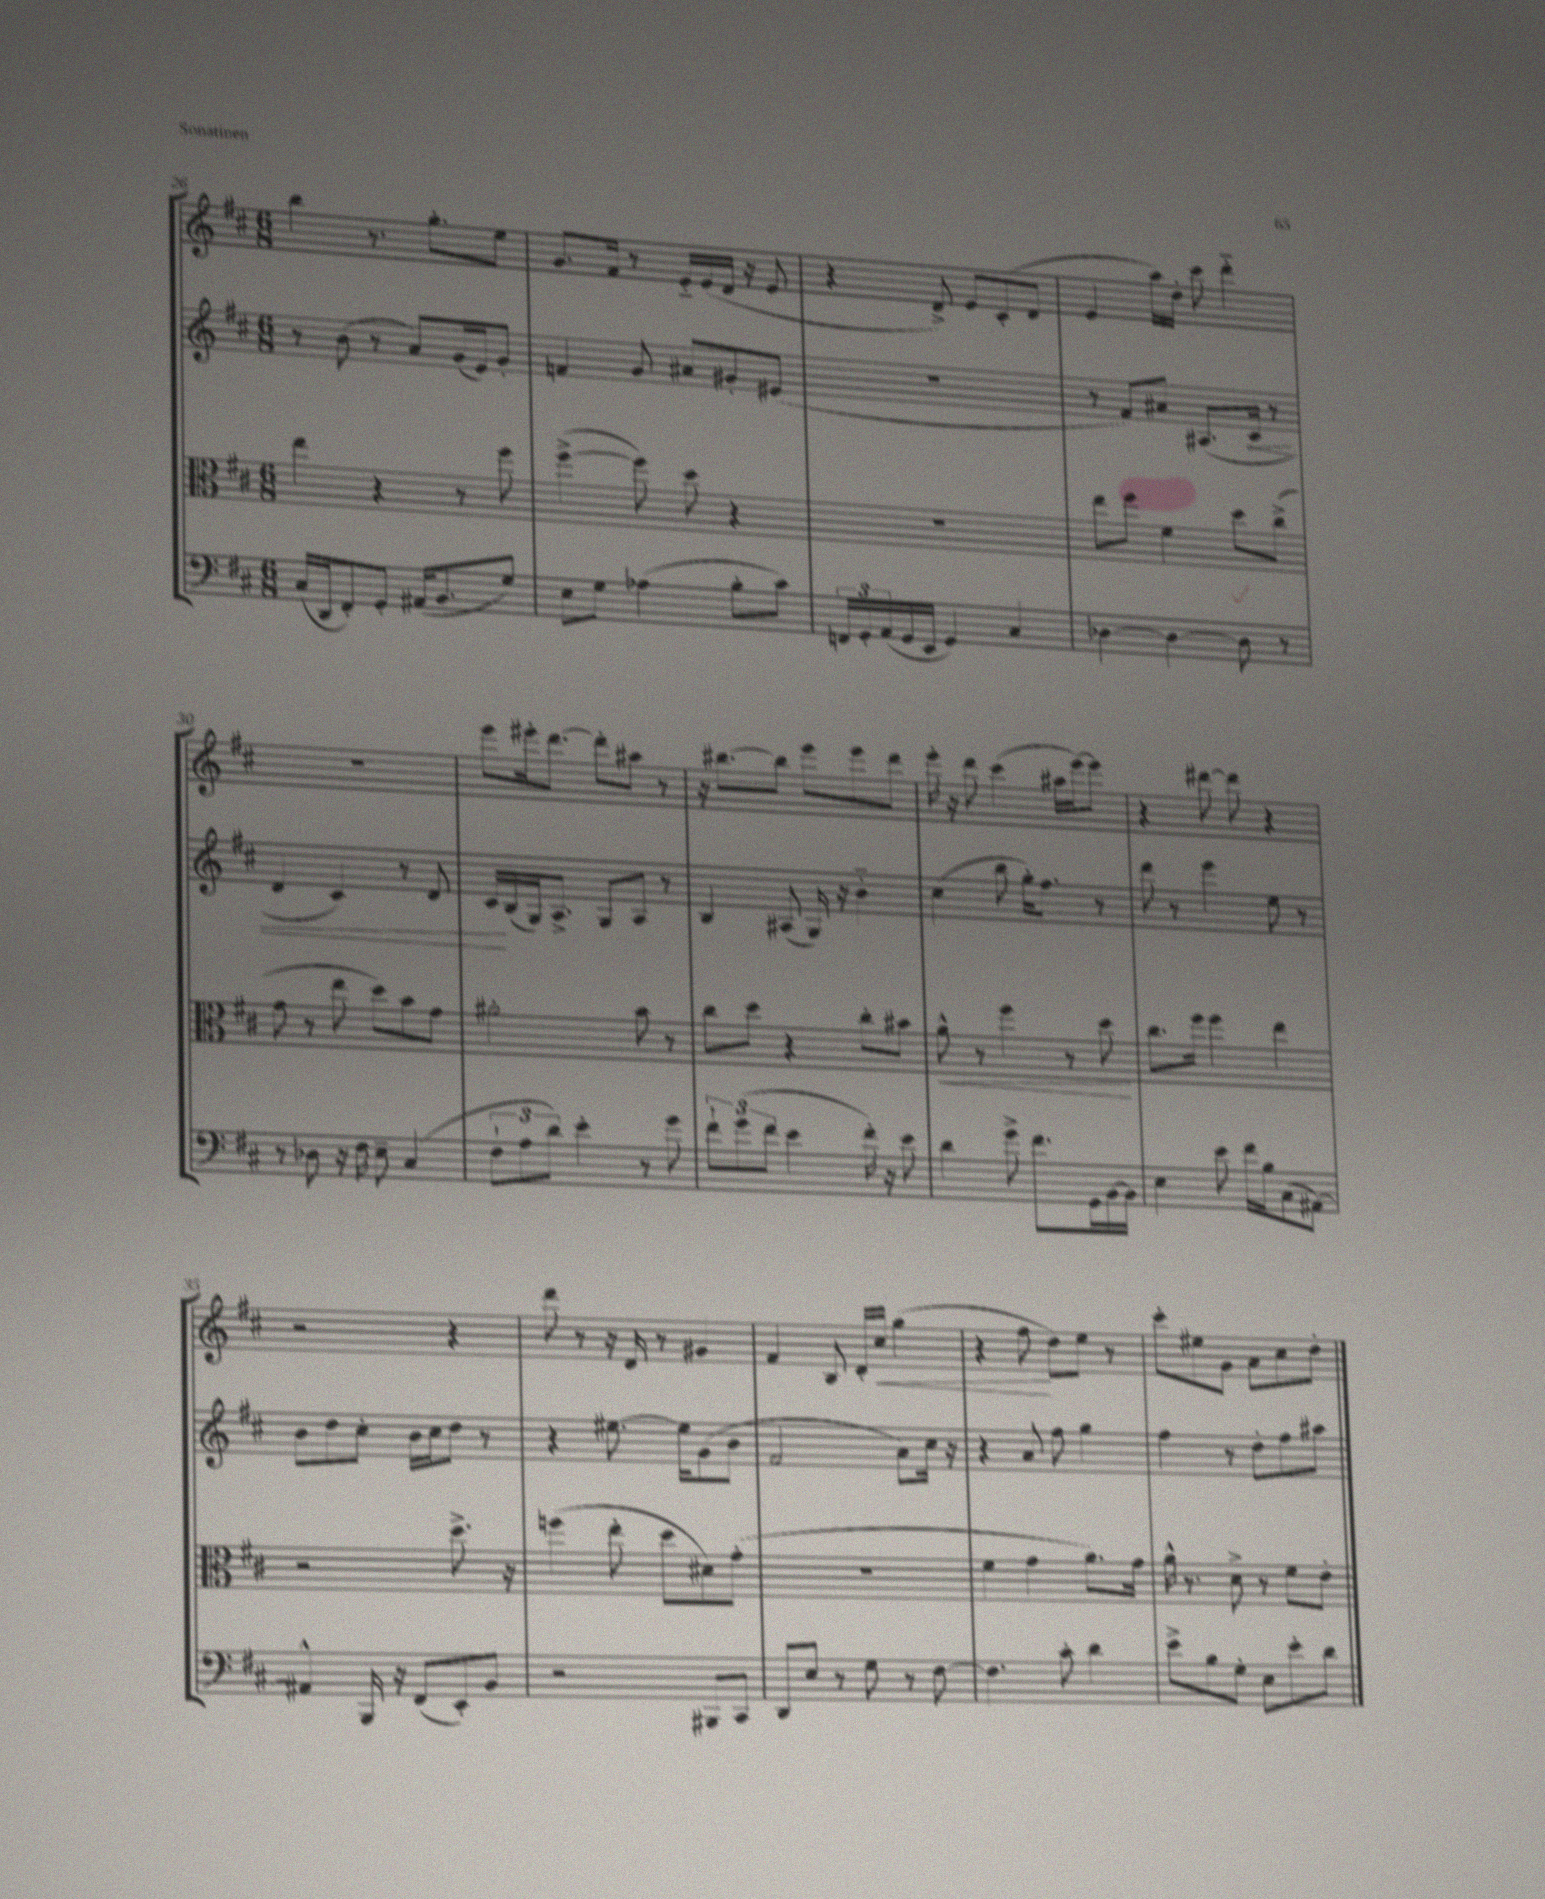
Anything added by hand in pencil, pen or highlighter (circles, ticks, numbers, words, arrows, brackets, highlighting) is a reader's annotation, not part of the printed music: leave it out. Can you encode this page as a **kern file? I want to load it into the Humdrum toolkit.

**kern	**kern	**kern	**kern
*staff4	*staff3	*staff2	*staff1
*clefF4	*clefC3	*clefG2	*clefG2
*k[f#c#]	*k[f#c#]	*k[f#c#]	*k[f#c#]
*M6/8	*M6/8	*M6/8	*M6/8
(16C#/LL	4ee\	8r	4bb\
16DD/J	.	.	.
8FF#'/)	.	(8b\	.
8GG'/J	4r	8r	8.r
(16AA#/LK	.	8a/L)	.
8.BB/	.	.	8.gg'\L
.	8r	(16g/L	.
.	.	16e/J)	.
8G/J)	8ff#\	8g'/J	8ee\J
=	=	=	=
8E\L	([4ff#^\	4f/	8.g/L
8G\J	.	.	.
.	.	.	16f#/Jk
(4A-\	8ff#\])	8g/	8r
.	8dd\	8a#/L	16e'~/LL
.	.	.	(16e/
8B'\L	4r	8g#'/	16d/JJ
.	.	.	16r
8c#\J)	.	(8e#/J	8e/
=	=	=	=
24FF/LL	2.r	2.r	4r
24GG'/	.	.	.
(24AA/	.	.	.
16GG/	.	.	.
16EE/JJ	.	.	.
4GG/)	.	.	8d^/)
.	.	.	8e/L
4C#/	.	.	(8c#'/
.	.	.	8d/J
=	=	=	=
[4D-\	8ee\L	8r	4e/
.	8ff#\J	8f#/L)	.
4D-\_	4f#\	8a#/J	16aa\LL)
.	.	.	16dd'\JJ
.	.	(8.A#/L	8ccc#\
8D-\]	8dd\L	.	4ddd'~\
.	.	16c#/Jk	.
8r	(8cc#^\J	8r	.
=	=	=	=
8r	8g\	4d/	2.r
8D-\	8r	.	.
16r	8ee\	4c#/)	.
16F#\	.	.	.
8E~\	8dd\L)	.	.
(4C#/	8b\	8r	.
.	8g\J	8d/	.
=	=	=	=
12F#`\L	2a#'\	16c#/LL	8eee\L
.	.	(16B/	.
12A\	.	.	.
.	.	16G/J)	16eee#'\k
12d\J)	.	.	.
.	.	8.A^/J	[8.ddd\J
4e'\	.	.	.
.	.	8G/L	8ddd'\]L
8r	8b\	8A/J	8aa#\J
8g\	8r	8r	8r
=	=	=	=
12f#`\L	8cc#\L	4B/	16r
.	.	.	[8.bb#\L
(12g\	.	.	.
.	8dd\J	.	.
12f#\J	.	.	.
4e\	4r	(8A#/	8bb#\]J
.	.	16G/)	8eee\L
.	.	16r	.
16f#'\)	8cc#'\L	4b'~\	8eee\
16r	.	.	.
8e\	8b#\J	.	8ddd\J
=	=	=	=
4d\	8a^^\	(4cc#\	16eee'\
.	.	.	16r
.	8r	.	8ddd\
8g^\	4ff#\	8bb\	(4ccc#\
8.f#\L	.	16gg'\LK)	.
.	.	8.ff#\J	.
.	8r	.	16aa#\LL
16GG\L	.	.	[16eee\J)
[16BB\	8dd\	8r	8eee\]J
16BB\]JJ	.	.	.
=	=	=	=
4E\	8.cc#\L	8ddd\	4r
.	.	8r	.
.	16ff#\Jk	.	.
8e\	4ff#\	4eee\	[8ddd#\
16f#\LL	.	.	8ddd#\]
16B\J	.	.	.
(8C#\	4ee\	8ee\	4r
[8AA#\J)	.	8r	.
=	=	=	=
4AA#^^/]	2r	8b\L	2r
.	.	8dd\	.
16BBB/	.	8cc#'\J	.
16r	.	.	.
(8FF#/L	.	16b\LL	.
.	.	16cc#\J	.
8EE'/)	8.dd^\	8dd\J	4r
8BB/J	.	8r	.
.	16r	.	.
=	=	=	=
2r	(4ff\	4r	8ddd\
.	.	.	8r
.	8ee'\	[8.ee#\	16r
.	.	.	16d/
.	8dd\L	.	8r
.	.	16ee#\]LK	.
8BBB#/L	8d#\)	(8g\	4g#/
8CC#/J	(8g'\J	8b\J	.
=	=	=	=
8DD/L	2.r	2f#/	4f#/
8E/J	.	.	.
8r	.	.	8B/
8G\	.	.	16d'/LL
.	.	.	16cc#/JJ
8r	.	8a\L)	(4gg\
[8F#\	.	16cc#\Jk	.
.	.	16r	.
=	=	=	=
4.F#\]	4f#\	4r	4r
.	4g\	8a/	8ff#\
8c#'\	.	8ff#\	8dd\L)
4d\	8.a\L)	4gg\	8ee\J
.	.	.	8r
.	16g\Jk	.	.
=	=	=	=
8e^\L	16a^^\	4ff#\	8ccc#'\L
.	8.r	.	.
8B\	.	.	8ee#\
8G'\J	8d^\	8r	8g\J
8E\L	8r	8dd'\L	8a\L
8e'\	8f#\L	8ff#\	8cc#\
8d\J	8e'\J	8aa#\J	8dd'\J
==	==	==	==
*-	*-	*-	*-
